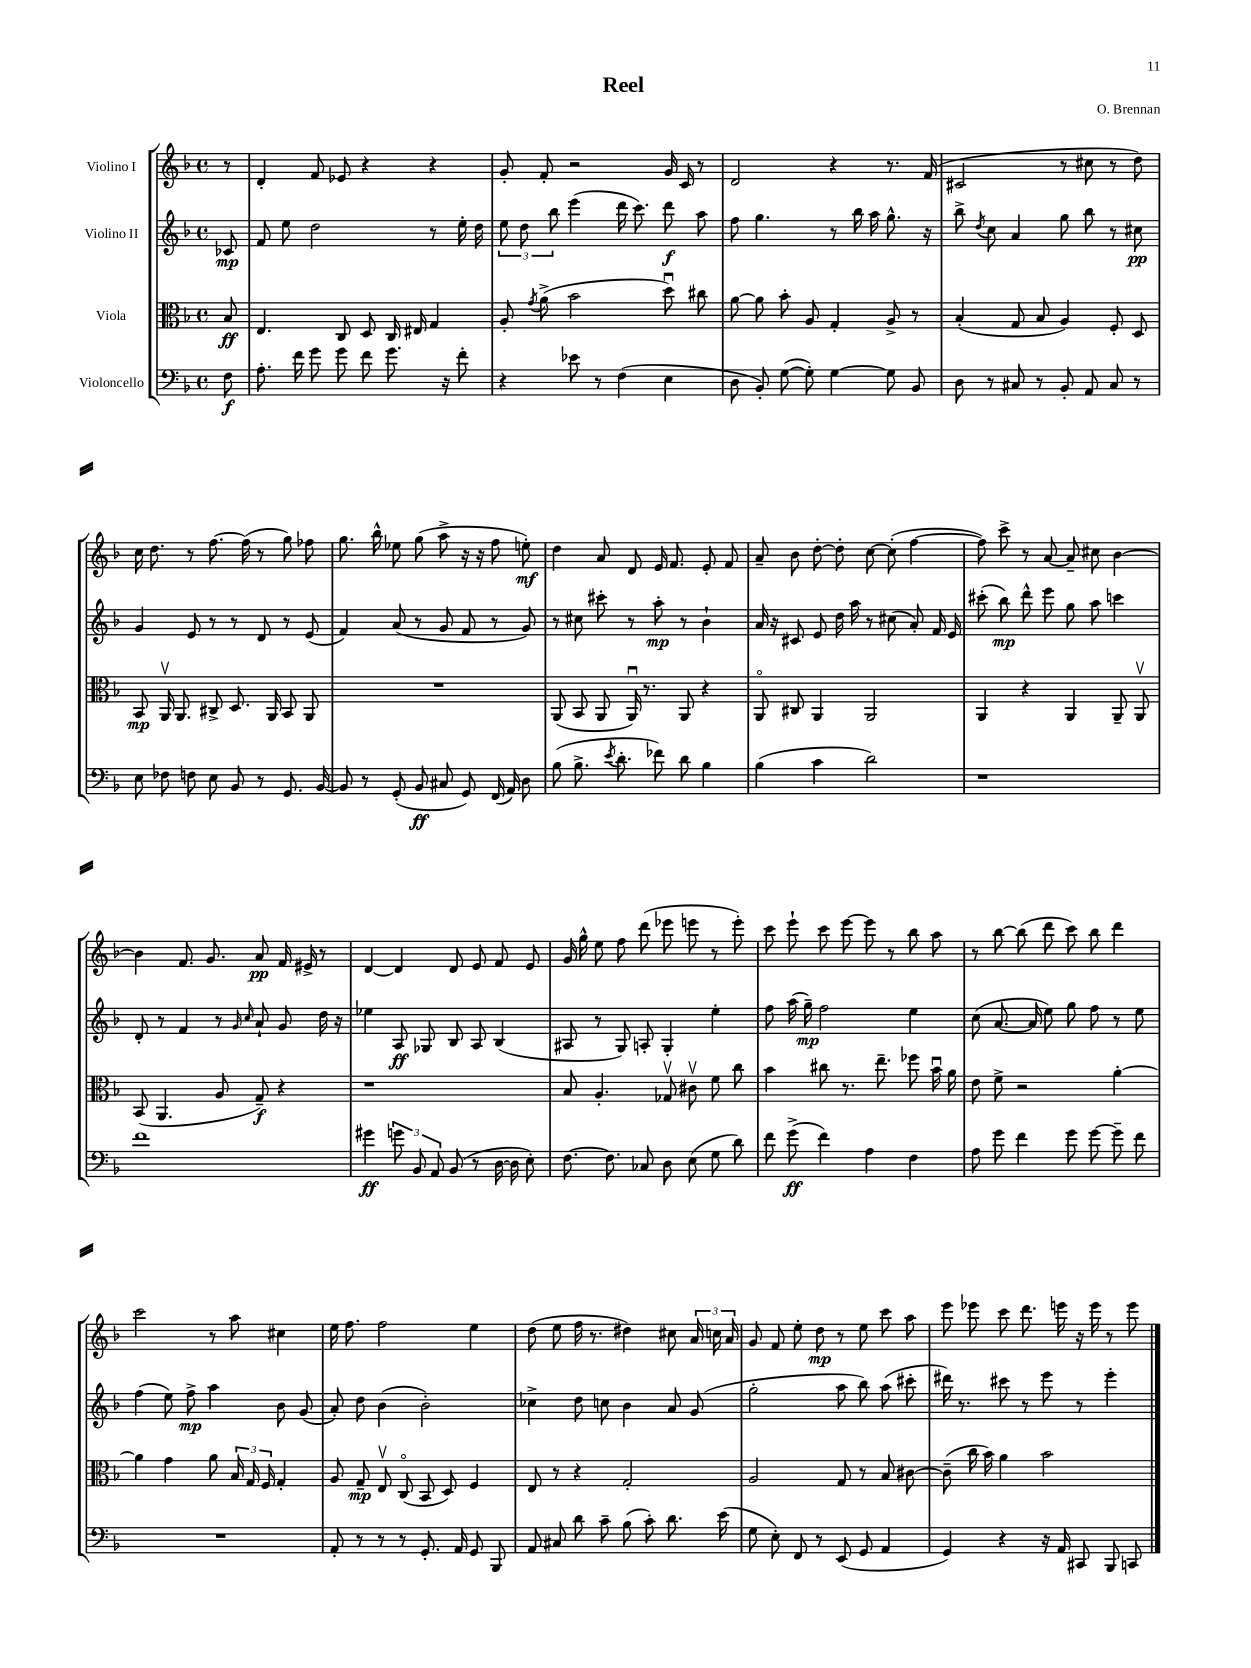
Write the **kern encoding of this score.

**kern	**dynam	**kern	**dynam	**kern	**dynam	**kern	**dynam
*part4	*part4	*part3	*part3	*part2	*part2	*part1	*part1
*staff4	*staff4	*staff3	*staff3	*staff2	*staff2	*staff1	*staff1
*I"Violoncello	*	*I"Viola	*	*I"Violino II	*	*I"Violino I	*
*clefF4	*	*clefC3	*	*clefG2	*	*clefG2	*
*k[b-]	*	*k[b-]	*	*k[b-]	*	*k[b-]	*
*M4/4	*	*M4/4	*	*M4/4	*	*M4/4	*
*met(c)	*	*met(c)	*	*met(c)	*	*met(c)	*
=	=	=	=	=	=	=	=
8F\	f	8B-/	ff	8c-X/	mp	8r	.
=1	=1	=1	=1	=1	=1	=1	=1
8.A'\	.	4.E/	.	8f/	.	4d'/	.
.	.	.	.	8ee\	.	.	.
16f\	.	.	.	.	.	.	.
8g\	.	.	.	2dd\	.	8f/	.
8g\	.	8C/	.	.	.	8e-X/	.
8f\	.	8D/	.	.	.	4r	.
8.g\	.	16C/	.	.	.	.	.
.	.	16E#X/	.	.	.	.	.
.	.	4G/	.	8r	.	4r	.
16r	.	.	.	.	.	.	.
8f'\	.	.	.	16ee'\	.	.	.
.	.	.	.	16dd\	.	.	.
=2	=2	=2	=2	=2	=2	=2	=2
4r	.	8A'/	.	12ee\	.	8g'/	.
.	.	.	.	12dd\	.	.	.
.	.	8qg/	.	.	.	.	.
.	.	(8a^\	.	.	.	8f'/	.
.	.	.	.	12bb-\	.	.	.
8e-X\	.	2b-\	.	(4eee\	.	2r	.
8r	.	.	.	.	.	.	.
(4F\	.	.	.	16ddd\	.	.	.
.	.	.	.	8.ccc\)	.	.	.
4E\	.	8ddu\)	.	8ddd\	f	16g/	.
.	.	.	.	.	.	16c/	.
.	.	8cc#X\	.	8aa\	.	8r	.
=3	=3	=3	=3	=3	=3	=3	=3
8D\	.	[8a\	.	8ff\	.	2d/	.
8BB-'/)	.	8a\]	.	4.gg\	.	.	.
([8G\	.	8b-'\	.	.	.	.	.
8G'\])	.	8A/	.	.	.	.	.
[4G\	.	4G'/	.	8r	.	4r	.
.	.	.	.	16bb-\	.	.	.
.	.	.	.	16aa\	.	.	.
8G\]	.	8A^/	.	8.gg^^\	.	8.r	.
8BB-/	.	8r	.	.	.	.	.
.	.	.	.	16r	.	(16f/	.
=4	=4	=4	=4	=4	=4	=4	=4
8D\	.	(4B-'/	.	8bb-^\	.	2c#X/	.
.	.	.	.	8qdd/	.	.	.
8r	.	.	.	8cc\	.	.	.
8C#X/	.	8G/	.	4a/	.	.	.
8r	.	8B-/	.	.	.	.	.
8BB-'/	.	4A/)	.	8gg\	.	8r	.
8AA/	.	.	.	8bb-\	.	8cc#X\	.
8C#/	.	8F'/	.	8r	.	8r	.
8r	.	8D/	.	8cc#X\	pp	8dd\)	.
!!LO:LB:g=z
=5	=5	=5	=5	=5	=5	=5	=5
8E\	.	8BB-/	mp	4g/	.	16cc\	.
.	.	.	.	.	.	8.dd\	.
8F-X\	.	16AAv/	.	.	.	.	.
.	.	8.AA/	.	.	.	.	.
8Fn\	.	.	.	8e/	.	8r	.
8E\	.	8C#X^/	.	8r	.	[8.ff\	.
8BB-/	.	8.D/	.	8r	.	.	.
.	.	.	.	.	.	(16ff\]	.
8r	.	.	.	8d/	.	8r	.
.	.	16AA/	.	.	.	.	.
8.GG/	.	8BB-/	.	8r	.	8gg\)	.
.	.	8AA/	.	(8e/	.	8ff-X\	.
[16BB-/	.	.	.	.	.	.	.
=6	=6	=6	=6	=6	=6	=6	=6
8BB-/]	.	1r	.	4f/)	.	8.gg\	.
8r	.	.	.	.	.	.	.
.	.	.	.	.	.	16bb-^^\	.
(8GG'/	.	.	.	(8a/	.	8ee-X\	.
8BB-/	ff	.	.	8r	.	(8gg\	.
8C#X/	.	.	.	8g/	.	8aa^\	.
8GG/)	.	.	.	8f/	.	16r	.
.	.	.	.	.	.	16r	.
(16FF/	.	.	.	8r	.	8ff\	.
16AA/)	.	.	.	.	.	.	.
8D\	.	.	.	8g/)	.	8een'\)	mf
=7	=7	=7	=7	=7	=7	=7	=7
(8B-\	.	(8AA/	.	8r	.	4dd\	.
8.B-^\	.	8BB-/	.	8cc#X\	.	.	.
.	.	8AA/	.	8ccc#X'\	.	8a/	.
8qe/	.	.	.	.	.	.	.
8.d'\	.	.	.	.	.	.	.
.	.	16AAu/)	.	8r	.	8d/	.
.	.	8.r	.	.	.	.	.
8f-X\)	.	.	.	8aa'\	mp	16e/	.
.	.	.	.	.	.	8.f/	.
8d\	.	8AA/	.	8r	.	.	.
4B-\	.	4r	.	4b-`\	.	8e'/	.
.	.	.	.	.	.	8f/	.
=8	=8	=8	=8	=8	=8	=8	=8
(4B-\	.	8AA/	.	16a/	.	8a~/	.
.	.	.	.	16r	.	.	.
.	.	8C#X/	.	8c#X/	.	8b-\	.
4c\	.	4AA/	.	8e/	.	[8dd'\	.
.	.	.	.	16dd\	.	8dd'\]	.
.	.	.	.	16aa\	.	.	.
2d\)	.	2AA/	.	8r	.	[8cc\	.
.	.	.	.	(8cc#X\	.	(8cc'\]	.
.	.	.	.	8a'/)	.	[4ff\	.
.	.	.	.	16f/	.	.	.
.	.	.	.	16e/	.	.	.
=9	=9	=9	=9	=9	=9	=9	=9
1r	.	4AA/	.	(8ccc#X'\	.	8ff\])	.
.	.	.	.	8bb-\)	mp	8ccc^\	.
.	.	4r	.	8ddd^^\	.	8r	.
.	.	.	.	8eee\	.	[8a/	.
.	.	4AA/	.	8gg\	.	8a~/]	.
.	.	.	.	8aa\	.	8cc#X\	.
.	.	8AA~/	.	4cccn\	.	[4b-\	.
.	.	8AAv/	.	.	.	.	.
!!LO:LB:g=z
=10	=10	=10	=10	=10	=10	=10	=10
1f	.	(8BB-/	.	8d'/	.	4b-\]	.
.	.	4.AA/	.	8r	.	.	.
.	.	.	.	4f/	.	8.f/	.
.	.	.	.	.	.	8.g/	.
.	.	8A/	.	8r	.	.	.
.	.	.	.	16qqg/	.	.	.
.	.	.	.	16qqcc/	.	.	.
.	.	8G~/)	f	8a`/	.	8a/	pp
.	.	4r	.	8g/	.	16f/	.
.	.	.	.	.	.	16e#X^/	.
.	.	.	.	16dd\	.	8r	.
.	.	.	.	16r	.	.	.
=11	=11	=11	=11	=11	=11	=11	=11
4g#X\	ff	1r	.	4ee-X\	.	[4d/	.
12gn\	.	.	.	8A/	ff	4d/]	.
12BB-/	.	.	.	.	.	.	.
.	.	.	.	8G-X/	.	.	.
12AA/	.	.	.	.	.	.	.
(8BB-/	.	.	.	8B-/	.	8d/	.
8r	.	.	.	8A/	.	8e/	.
[16D\	.	.	.	(4B-/	.	8f/	.
16D\]	.	.	.	.	.	.	.
8E'\)	.	.	.	.	.	8e/	.
=12	=12	=12	=12	=12	=12	=12	=12
[8.F\	.	8B-/	.	8A#X/	.	16g/	.
.	.	.	.	.	.	16gg^^\	.
.	.	4.A'/	.	8r	.	8ee\	.
8.F\]	.	.	.	.	.	.	.
.	.	.	.	8G/)	.	8ff\	.
8C-X/	.	.	.	8An'/	.	(8ddd\	.
8D\	.	8G-Xv/	.	4G'/	.	8eee-X\	.
(8E\	.	8c#Xv\	.	.	.	8eeen\	.
8G\	.	8f\	.	4ee'\	.	8r	.
8d\)	.	8cc\	.	.	.	8eee'\)	.
=13	=13	=13	=13	=13	=13	=13	=13
8f\	.	4b-\	.	8ff\	.	8ccc\	.
(8g^\	ff	.	.	(16aa\	.	8eee`\	.
.	.	.	.	16gg~\)	mp	.	.
4f\)	.	8cc#X\	.	2ff\	.	8ccc\	.
.	.	8.r	.	.	.	[8eee\	.
4A\	.	.	.	.	.	8eee\]	.
.	.	8.ee~\	.	.	.	.	.
.	.	.	.	.	.	8r	.
4F\	.	8ff-X\	.	4ee\	.	8bb-\	.
.	.	16b-u\	.	.	.	8aa\	.
.	.	16a\	.	.	.	.	.
=14	=14	=14	=14	=14	=14	=14	=14
8A\	.	8e\	.	(8cc\	.	8r	.
8g\	.	8f^\	.	[8.a/	.	[8bb-\	.
4f\	.	2r	.	.	.	(8bb-\]	.
.	.	.	.	16a/]	.	.	.
.	.	.	.	8ee\)	.	8ddd\	.
8g\	.	.	.	8gg\	.	8ccc\)	.
[8g\	.	.	.	8ff\	.	8bb-\	.
8g~\]	.	[4a'\	.	8r	.	4ddd\	.
8f\	.	.	.	8ee\	.	.	.
!!LO:LB:g=z
=15	=15	=15	=15	=15	=15	=15	=15
1r	.	4a\]	.	(4ff\	.	2ccc\	.
.	.	4g\	.	8ee\)	.	.	.
.	.	.	.	8ff^\	mp	.	.
.	.	8a\	.	4aa\	.	8r	.
.	.	24B-/	.	.	.	8aa\	.
.	.	24G/	.	.	.	.	.
.	.	24F/	.	.	.	.	.
.	.	4G'/	.	8b-\	.	4cc#X\	.
.	.	.	.	(8g/	.	.	.
=16	=16	=16	=16	=16	=16	=16	=16
8AA'/	.	8A/	.	8a'/)	.	16ee\	.
.	.	.	.	.	.	8.ff\	.
8r	.	8G~/	mp	8dd\	.	.	.
8r	.	8Ev/	.	(4b-\	.	2ff\	.
8r	.	(8C/	.	.	.	.	.
8.GG'/	.	8BB-/	.	2b-'\)	.	.	.
.	.	8D/)	.	.	.	.	.
16AA/	.	.	.	.	.	.	.
8GG/	.	4F/	.	.	.	4ee\	.
8BBB-/	.	.	.	.	.	.	.
=17	=17	=17	=17	=17	=17	=17	=17
8AA/	.	8E/	.	4cc-X^\	.	(8dd\	.
8C#X/	.	8r	.	.	.	8ee\	.
8d\	.	4r	.	8dd\	.	16ff\	.
.	.	.	.	.	.	8.r	.
8c~\	.	.	.	8ccn\	.	.	.
(8B-\	.	2G'/	.	4b-\	.	4dd#X\)	.
8c'\)	.	.	.	.	.	.	.
8.d\	.	.	.	8a/	.	8cc#X\	.
.	.	.	.	(8g/	.	24a/	.
.	.	.	.	.	.	24ccn\	.
(16e\	.	.	.	.	.	.	.
.	.	.	.	.	.	24a/	.
=18	=18	=18	=18	=18	=18	=18	=18
8G\	.	2A/	.	2gg'\	.	8g/	.
8E'\)	.	.	.	.	.	8f/	.
8FF/	.	.	.	.	.	8ee'\	.
8r	.	.	.	.	.	8dd\	mp
(8EE/	.	8G/	.	8aa\	.	8r	.
8GG/	.	8r	.	8bb-\)	.	8ee\	.
4AA/	.	8B-/	.	(8aa\	.	8ccc\	.
.	.	[8c#X\	.	8ccc#X'\	.	8aa\	.
=19	=19	=19	=19	=19	=19	=19	=19
4GG/)	.	(8c#~\]	.	16ddd#X\)	.	8eee\	.
.	.	.	.	8.r	.	.	.
.	.	16cc\	.	.	.	8eee-X\	.
.	.	16b-\)	.	.	.	.	.
4r	.	4a\	.	8ccc#X\	.	8ccc\	.
.	.	.	.	8r	.	8.ddd\	.
16r	.	2b-\	.	8eee\	.	.	.
16AA/	.	.	.	.	.	16eeen\	.
8CC#X/	.	.	.	8r	.	16r	.
.	.	.	.	.	.	16eee\	.
8BBB-/	.	.	.	4eee'\	.	8r	.
8CCn/	.	.	.	.	.	8eee\	.
==	==	==	==	==	==	==	==
*-	*-	*-	*-	*-	*-	*-	*-
